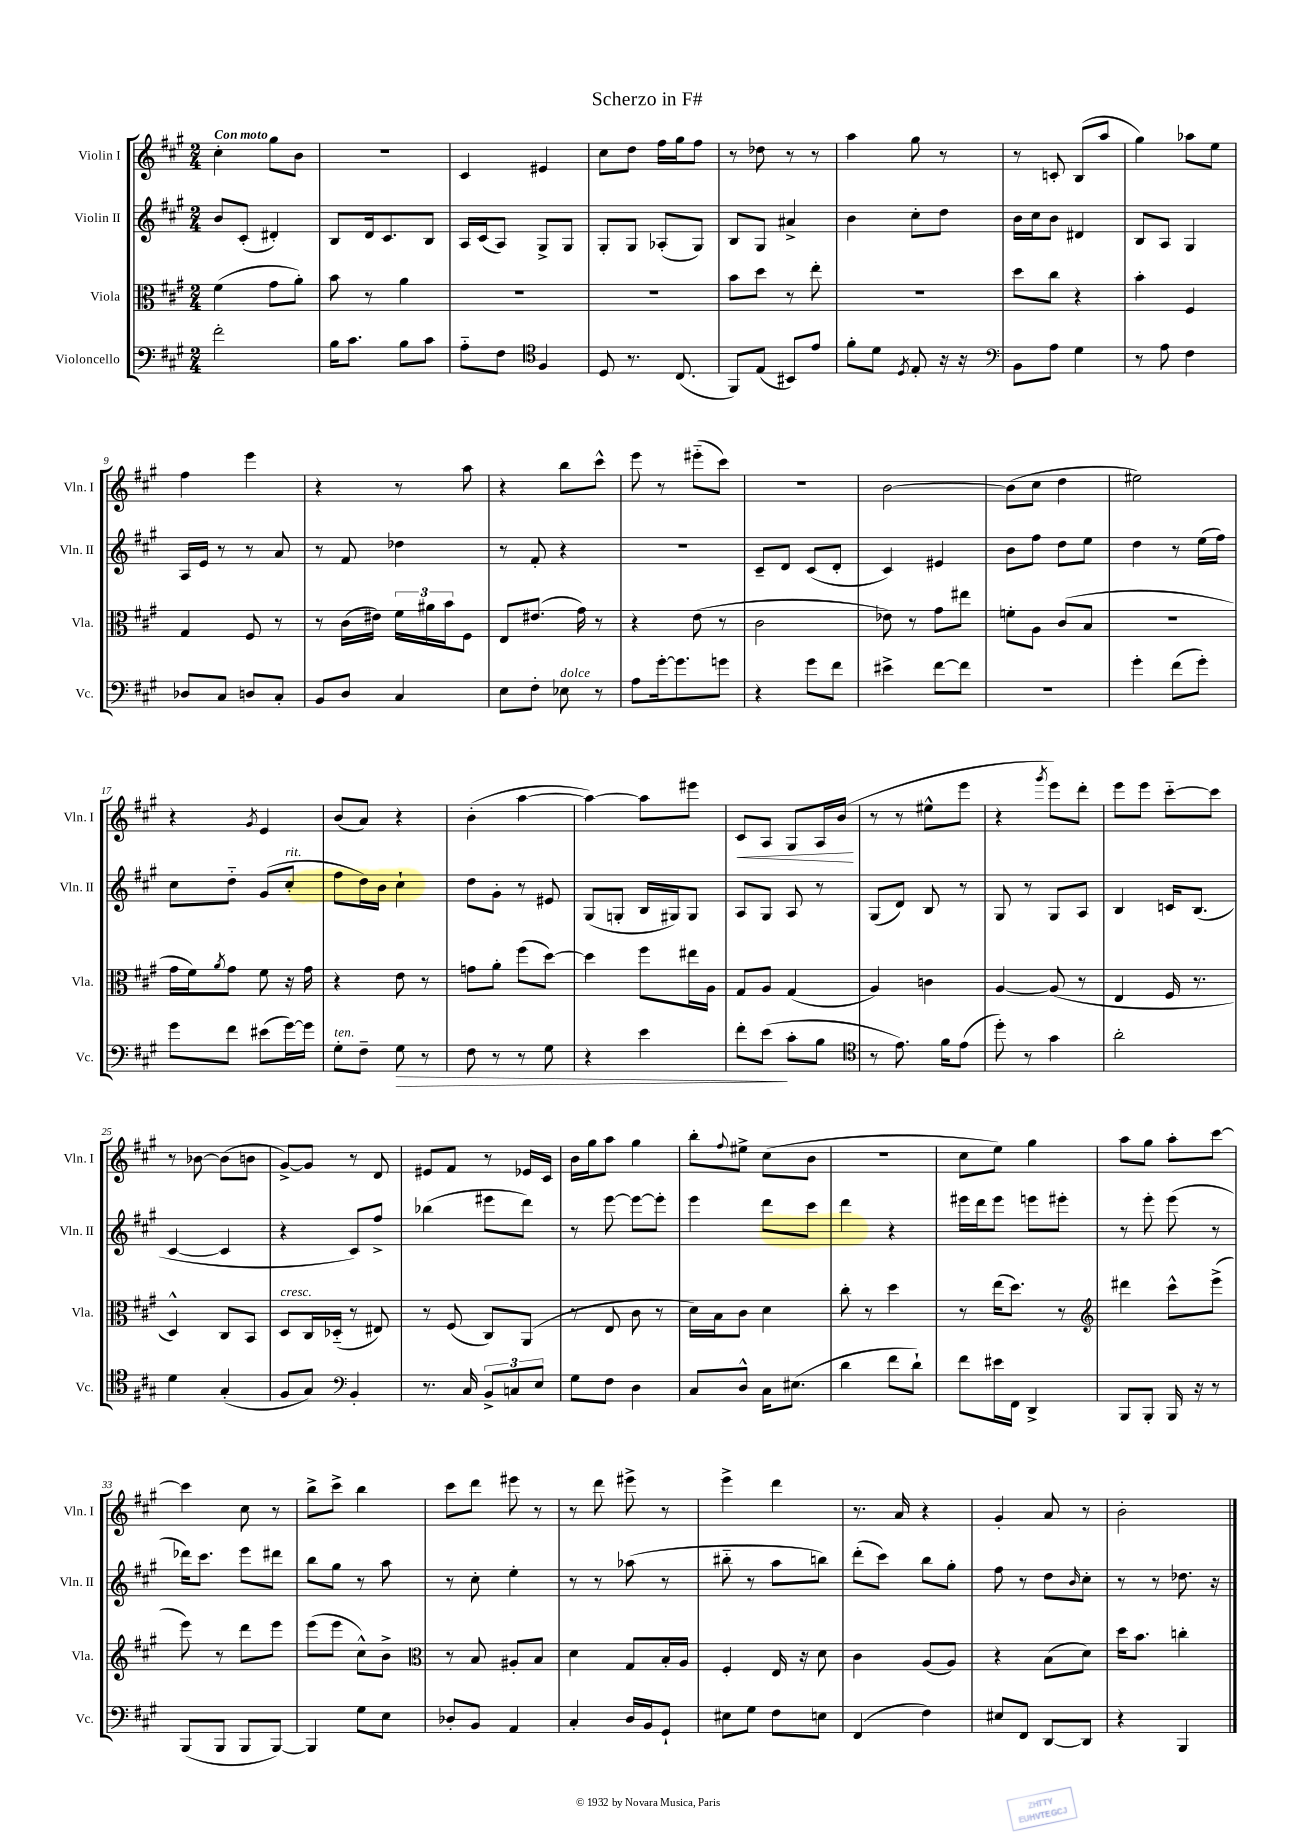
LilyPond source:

\header { title = "Scherzo in F#" }
<<
\new StaffGroup <<
\new Staff = "s0" \with { instrumentName = "Violin I" shortInstrumentName = "Vln. I" } {
    \clef treble \key a \major \numericTimeSignature \time 2/4 \tempo "Con moto"
    cis''4-. gis''8 b'8 |
    R2 |
    cis'4 eis'4 |
    cis''8 d''8 fis''16 gis''16 fis''8 |
    r8 des''8 r8 r8 |
    a''4 gis''8 r8 |
    r8 c'8-. b8( a''8 |
    gis''4) aes''8 e''8 |
    fis''4 e'''4 |
    r4 r8 a''8 |
    r4 b''8 cis'''8-^ |
    e'''8 r8 eis'''8-_( cis'''8) |
    R2 |
    b'2~ |
    b'8( cis''8 d''4 |
    eis''2) |
    r4 \acciaccatura { gis'8 } e'4 |
    b'8( a'8) r4 |
    b'4-.( a''4~ |
    a''4~) a''8 eis'''8 |
    cis'8\< a8 gis8 a16 b'16\!( |
    r8 r8 eis''8-^ e'''8 |
    r4 \acciaccatura { gis'''8 } e'''8) d'''8-. |
    e'''8 e'''8 cis'''8~-_ cis'''8 |
    r8 bes'8~ bes'8( b'8 |
    gis'8~->) gis'8 r8 d'8 |
    eis'8 fis'8 r8 ees'16 cis'16 |
    b'16 gis''16 a''8 gis''4 |
    b''8-. \appoggiatura { fis''8 } eis''8-> cis''8( b'8 |
    r2 |
    cis''8 e''8) gis''4 |
    a''8 gis''8 a''8-. cis'''8~ |
    cis'''4 cis''8 r8 |
    b''8-> cis'''8-> b''4 |
    cis'''8 d'''8 eis'''8 r8 |
    r8 d'''8 eis'''8-> r8 |
    e'''4-> d'''4 |
    r8. a'16 r4 |
    gis'4-. a'8 r8 |
    b'2-. \bar "|." |
}
\new Staff = "s1" \with { instrumentName = "Violin II" shortInstrumentName = "Vln. II" } {
    \clef treble \key a \major \numericTimeSignature \time 2/4
    b'8 cis'8-.( dis'4-.) |
    b8 d'16 cis'8. b8 |
    a16 cis'16( a8) gis8-> gis8 |
    gis8-. gis8 aes8-.( gis8) |
    b8 gis8 ais'4-> |
    b'4 cis''8-. d''8 |
    b'16 cis''16 b'8 dis'4 |
    b8 a8 gis4 |
    a16 e'16 r8 r8 a'8 |
    r8 fis'8 des''4 |
    r8 fis'8-. r4 |
    R2 |
    cis'8-- d'8 cis'8( d'8-. |
    cis'4) eis'4 |
    b'8 fis''8 d''8 e''8 |
    d''4 r8 e''16( fis''16) |
    cis''8 d''8-_ gis'8( cis''8-.^\markup { \italic "rit." } |
    fis''8 d''16) b'16 cis''4-! |
    d''8 gis'8-. r8 eis'8 |
    gis8( g8-. b16 gis16) gis8 |
    a8 gis8 a8 r8 |
    gis8( d'8) b8 r8 |
    gis8 r8 gis8 a8 |
    b4 c'16 b8.( |
    cis'4~ cis'4 |
    r4 cis'8) fis''8-> |
    bes''4( eis'''8 d'''8) |
    r8 e'''8~ e'''8~ e'''8-. |
    e'''4 d'''8 cis'''8 |
    d'''4 r4 |
    eis'''16 d'''16 eis'''8 e'''8 eis'''8-. |
    r8 e'''8-. e'''8( r8 |
    des'''16) cis'''8. e'''8 dis'''8 |
    b''8 gis''8 r8 a''8 |
    r8 cis''8-. e''4-. |
    r8 r8 aes''8( r8 |
    bis''8-_ r8 a''8 b''8) |
    d'''8-.( cis'''8) b''8 gis''8-. |
    fis''8 r8 d''8 \grace { b'16 } cis''8-. |
    r8 r8 des''8. r16 \bar "|." |
}
\new Staff = "s2" \with { instrumentName = "Viola" shortInstrumentName = "Vla." } {
    \clef alto \key a \major \numericTimeSignature \time 2/4
    fis'4( gis'8 a'8-.) |
    b'8 r8 a'4 |
    r2 |
    r2 |
    b'8 d''8 r8 e''8-. |
    R2 |
    d''8 cis''8 r4 |
    b'4-. fis4 |
    gis4 fis8 r8 |
    r8 cis'16( eis'16) \tuplet 3/2 { fis'16 ais'16 b'16 } fis8 |
    e8 eis'8.( gis'16) r8 |
    r4 e'8( r8 |
    cis'2 |
    ees'8) r8 gis'8 eis''8 |
    f'8-. a8 cis'8( b8 |
    R2 |
    gis'16 fis'16) \acciaccatura { a'8 } gis'8 fis'8 r16 gis'16 |
    r4 e'8 r8 |
    g'8 a'8-. fis''8( d''8~) |
    d''4 fis''8 eis''16 a16 |
    gis8 a8 gis4( |
    a4) c'4 |
    a4~ a8( r8 |
    e4 fis16 r8. |
    d4-^) cis8 b,8 |
    d8^\markup { \italic "cresc." } cis16 des16-_( r8 eis8) |
    r8 fis8( cis8) a,8( |
    r8 e8 cis'8 r8 |
    d'16) b16 cis'8 d'4 |
    cis''8-. r8 d''4 |
    r8 e''16( d''8.) r8 |
    \clef treble dis'''4 cis'''8-^ e'''8->( |
    e'''8) r8 d'''8 e'''8 |
    e'''8( e'''8 cis''8-^) b'8-> |
    \clef alto r8 b8 ais8-. b8 |
    d'4 gis8 b16-. a16 |
    fis4-. e16 r16 d'8 |
    cis'4 a8( a8) |
    r4 b8( d'8) |
    d''16 b'8. c''4-. \bar "|." |
}
\new Staff = "s3" \with { instrumentName = "Violoncello" shortInstrumentName = "Vc." } {
    \clef bass \key a \major \numericTimeSignature \time 2/4
    fis'2-. |
    b16 cis'8. b8 cis'8 |
    a8-_ fis8 \clef tenor fis4 |
    d8 r8. cis8.( |
    fis,8) e8( bis,8) e'8 |
    fis'8-. d'8 \acciaccatura { d8 } e8-. r16 r16 |
    \clef bass b,8 a8 gis4 |
    r8 a8 fis4 |
    des8 cis8 d8 cis8-. |
    b,8 d8 cis4 |
    e8 fis8-. ees8^\markup { \italic "dolce" } r8 |
    a8 gis'16~-. gis'8. g'8 |
    r4 gis'8 fis'8 |
    eis'4-> fis'8~ fis'8 |
    R2 |
    gis'4-. fis'8( gis'8-.) |
    gis'8 fis'8 eis'8( gis'16~) gis'16 |
    gis8-.^\markup { \italic "ten." } fis8-- gis8\> r8 |
    fis8 r8 r8 gis8 |
    r4 e'4 |
    fis'8-. e'8\!( cis'8-. b8 |
    \clef tenor r8 e'8.) fis'16 e'8( |
    d''8-.) r8 gis'4 |
    a'2-. |
    d'4 gis4-.( |
    fis8 gis8) \clef bass b,4-. |
    r8. cis16 \tuplet 3/2 { b,8-> c8 e8 } |
    gis8 fis8 d4 |
    cis8 d8-^ cis16 eis8.( |
    d'4 fis'8 d'8-!) |
    fis'8 eis'16 fis,16 d,4-> |
    b,,8 b,,8-. b,,16 r16 r8 |
    b,,8( b,,8 b,,8 b,,8~) |
    b,,4 gis8 e8 |
    des8-. b,8 a,4 |
    cis4-. d16 b,16 gis,8-! |
    eis8 gis8 fis8 e8 |
    fis,4( fis4) |
    eis8 fis,8 d,8~ d,8 |
    r4 b,,4 \bar "|." |
}
>>
>>
